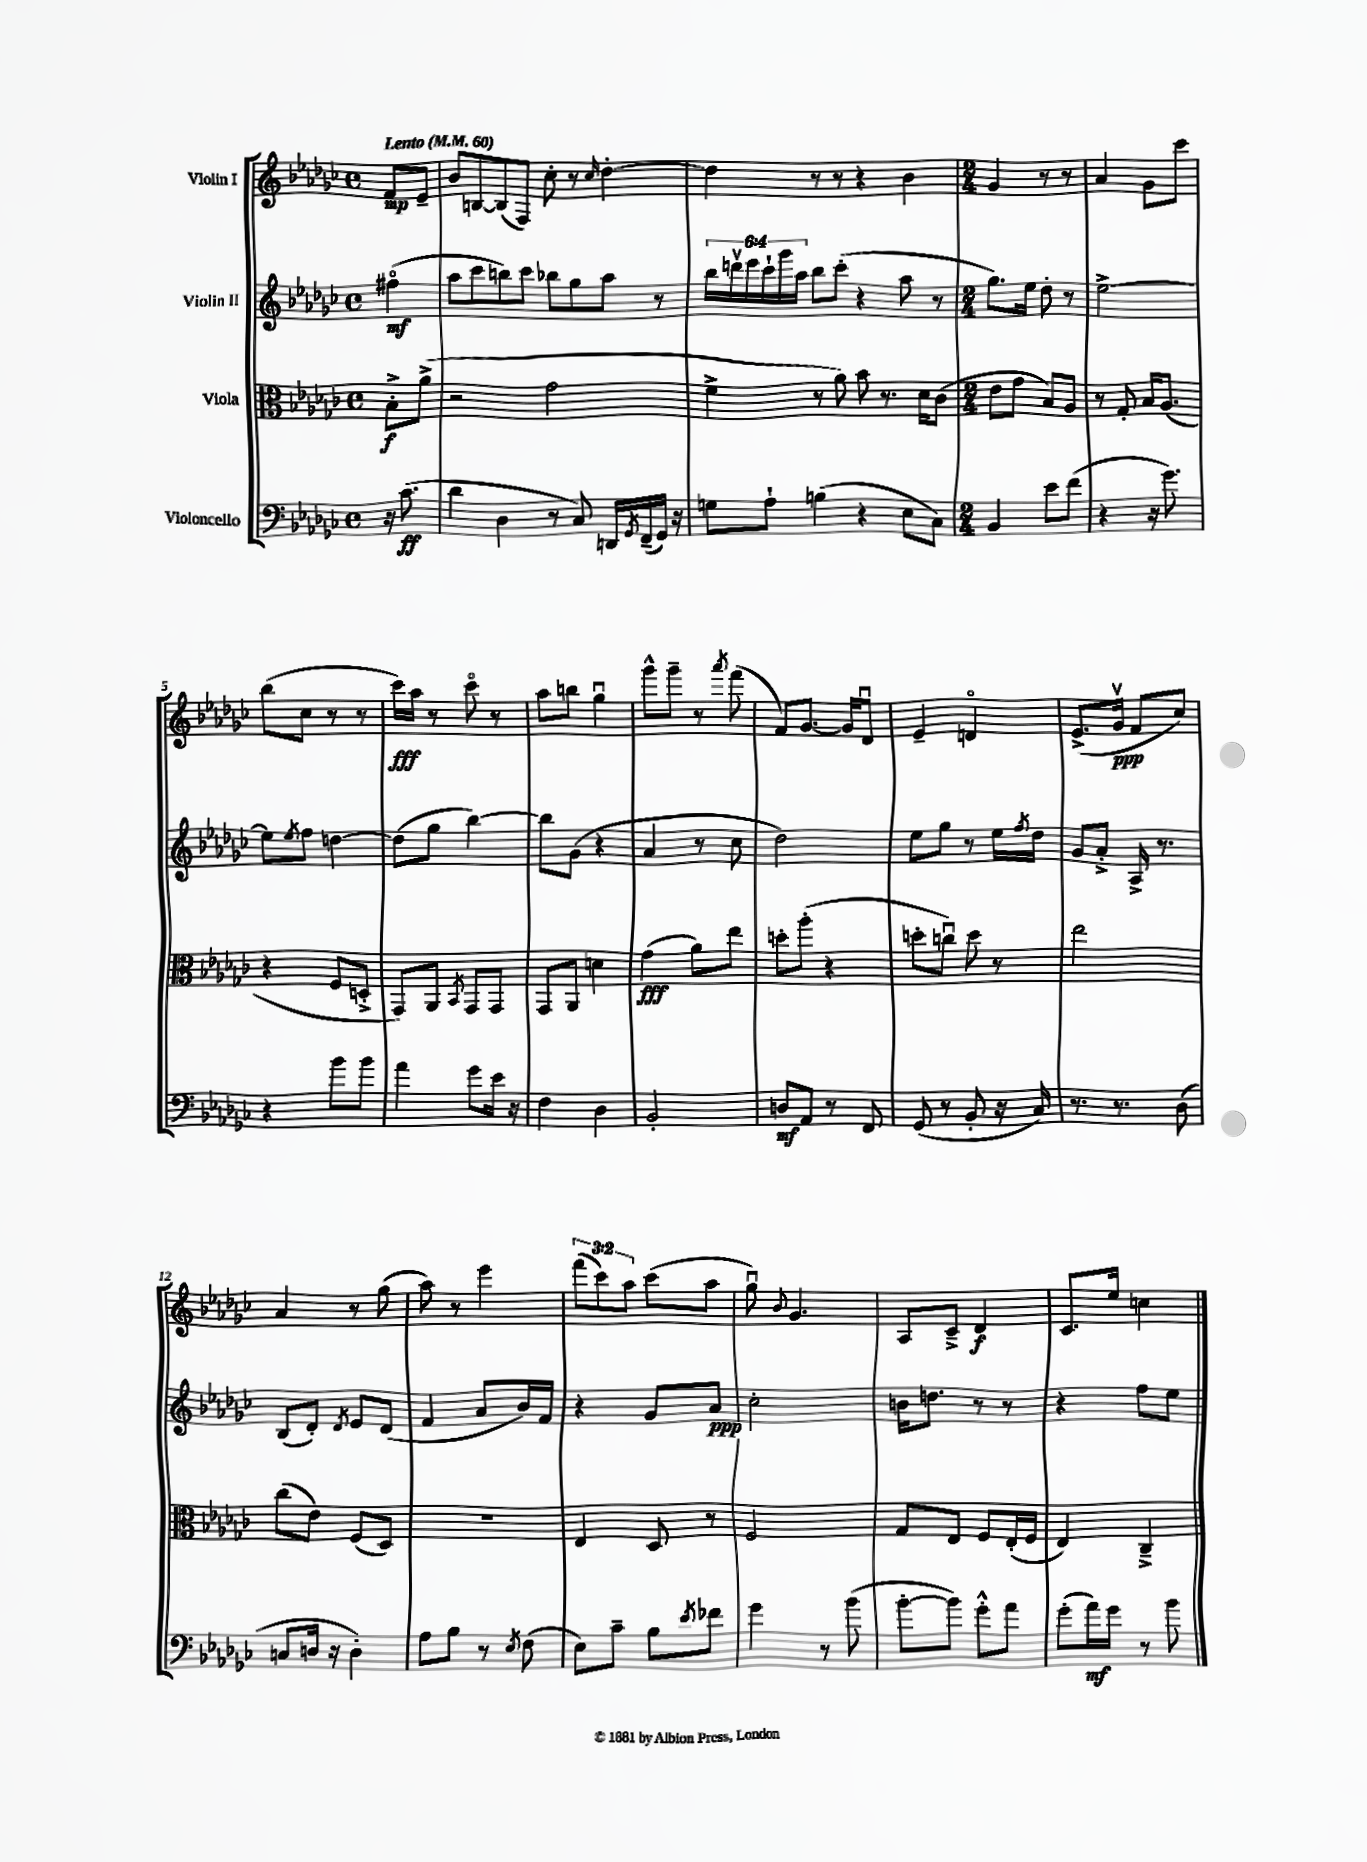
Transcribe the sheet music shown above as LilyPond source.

<<
\new StaffGroup <<
\new Staff = "s0" \with { instrumentName = "Violin I" } {
    \clef treble \key ges \major \defaultTimeSignature \time 4/4 \override Staff.TupletNumber.text = #tuplet-number::calc-fraction-text \partial 4 \tempo "Lento" 4 = 60
    f'8\mp ees'8-- |
    bes'8 b8~ b8( f8) ces''8-. r8 \grace { ces''16 } des''4~-. |
    des''4 r8 r8 r4 bes'4 |
    \numericTimeSignature \time 2/4 ges'4 r8 r8 |
    aes'4 ges'8 ces'''8 |
    bes''8( ces''8 r8 r8 |
    ces'''16\fff) aes''16 r8 ces'''8\flageolet r8 |
    aes''8 b''8 ges''4\downbow |
    ges'''8-^ ges'''8-- r8 \acciaccatura { aes'''8 } f'''8( |
    f'8) ges'8.~ ges'16 des'8\downbow |
    ees'4-- d'4\flageolet |
    ees'8.->( ges'16\upbow\ppp f'8 ces''8) |
    aes'4 r8 ges''8( |
    aes''8) r8 ees'''4 |
    \tuplet 3/2 { f'''8( ces'''8) aes''8 } ces'''8( aes''8 |
    ges''8\downbow) \appoggiatura { bes'8 } ges'4. |
    aes8 ces'8---> des'4\f |
    ces'8. ees''16 c''4 \bar "|." |
}
\new Staff = "s1" \with { instrumentName = "Violin II" } {
    \clef treble \key ges \major \defaultTimeSignature \time 4/4 \override Staff.TupletNumber.text = #tuplet-number::calc-fraction-text \partial 4
    fis''4\flageolet\mf( |
    aes''8 ces'''8 b''8) ces'''8 bes''8 ges''8 aes''8 r8 |
    \tuplet 6/4 { bes''16 d'''16\upbow ees'''16 ces'''16-! ges'''16 aes''16 } bes''8 ces'''8-.( r4 aes''8 r8 |
    \numericTimeSignature \time 2/4 ges''8.) ees''16 des''8-. r8 |
    ees''2~-> |
    ees''8 \acciaccatura { ees''8 } f''8 d''4~ |
    d''8( ges''8 bes''4~) |
    bes''8 ges'8( r4 |
    aes'4 r8 ces''8 |
    des''2) |
    ees''8 ges''8 r8 ees''16 \acciaccatura { f''8 } des''16 |
    ges'8 aes'8-.-> aes16-> r8. |
    bes8( des'8-.) \acciaccatura { des'8 } ees'8 des'8( |
    f'4 aes'8 bes'16) f'16 |
    r4 ges'8 aes'8\ppp |
    ces''2-. |
    b'16 d''8. r8 r8 |
    r4 f''8 ees''8 \bar "|." |
}
\new Staff = "s2" \with { instrumentName = "Viola" } {
    \clef alto \key ges \major \defaultTimeSignature \time 4/4 \partial 4
    bes8-.->\f aes'8->( |
    r2 ges'2 |
    f'4-> r8 aes'8) bes'8 r8. des'16 ces'8( |
    \numericTimeSignature \time 2/4 ees'8 ges'8 bes8) aes8 |
    r8 ges8-. bes16 aes8.( |
    r4 f8 d8-.-> |
    ges,8) aes,8 \acciaccatura { bes,8 } ges,8 ges,8 |
    ges,8 aes,8 d'4 |
    ges'4\fff( aes'8) ees''8 |
    d''8-. aes''8-.( r4 |
    d''8-. c''8\downbow) d''8 r8 |
    ees''2 |
    ces''8( ees'8) f8( des8) |
    r2 |
    ees4 des8 r8 |
    f2 |
    ges8 ees8 f8 ees16-.( f16 |
    ees4) ces4---> \bar "|." |
}
\new Staff = "s3" \with { instrumentName = "Violoncello" } {
    \clef bass \key ges \major \defaultTimeSignature \time 4/4 \partial 4
    r16 ces'8.\ff( |
    des'4 des4 r8 ces8) d,16 \acciaccatura { ges,8 } f,16--( ges,16) r16 |
    g8 aes8-! b4( r4 ees8 ces8) |
    \numericTimeSignature \time 2/4 bes,4 ees'8 f'8( |
    r4 r16 ges'8.) |
    r4 bes'8 bes'8 |
    aes'4 ges'8 ees'16 r16 |
    f4 des4 |
    bes,2-. |
    d8\mf aes,8 r8 f,8 |
    ges,8( r8 bes,8-. r16 ces16) |
    r8. r8. des8( |
    c8 d16 r16 d4-.) |
    aes8 bes8 r8 \acciaccatura { ees8 } f8( |
    ees8) ces'8-- bes8 \acciaccatura { ees'8 } fes'8 |
    ges'4 r8 bes'8( |
    bes'8~-. bes'8) ges'8-.-^ aes'8 |
    ges'8-.( aes'16\mf) ges'16 r8 bes'8 \bar "|." |
}
>>
>>
